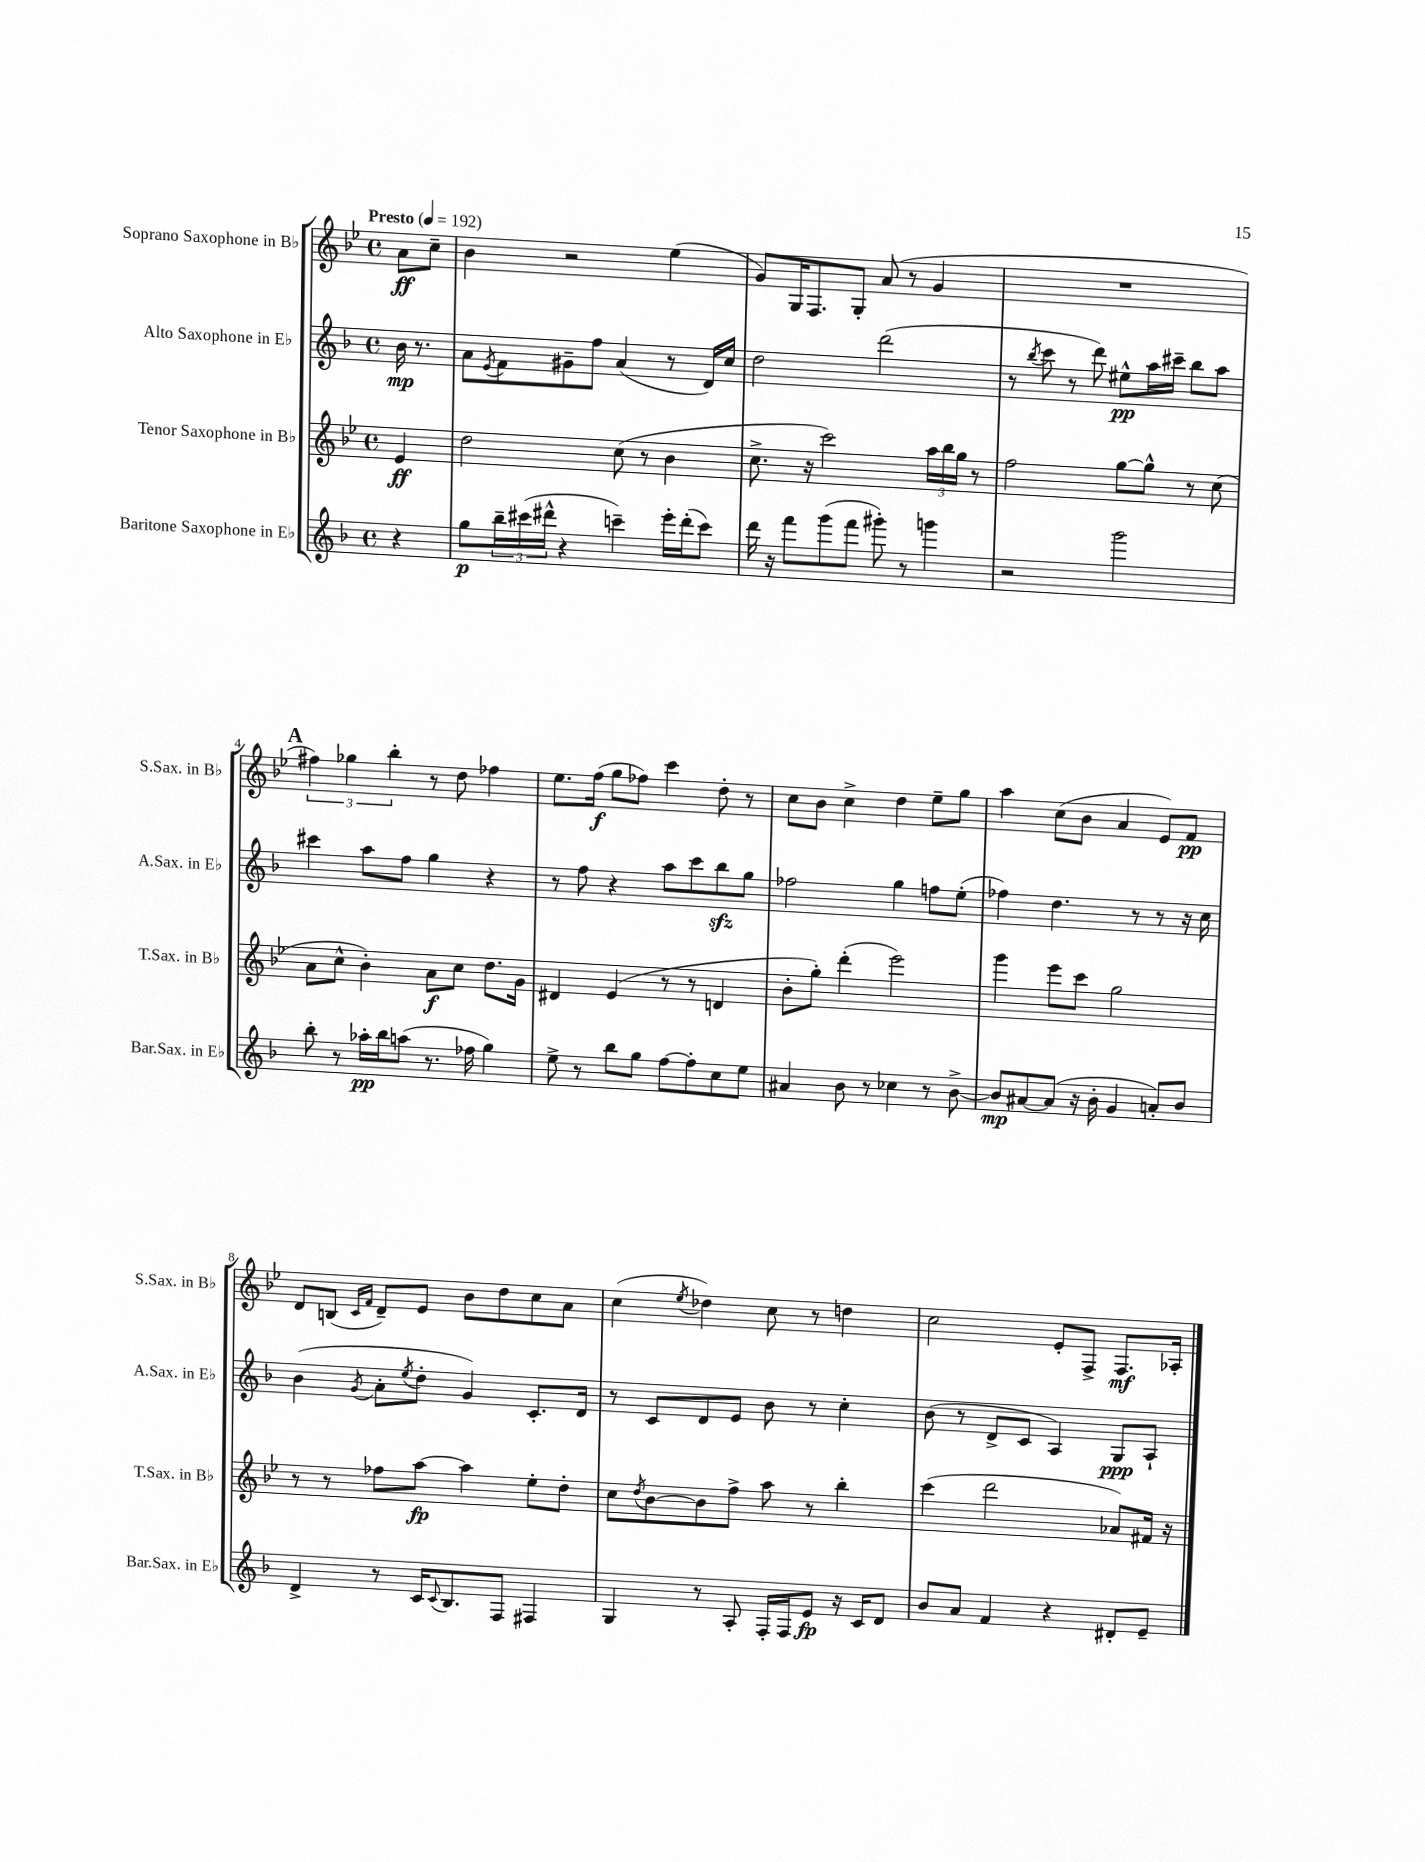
<<
\new StaffGroup <<
\new Staff = "s0" \with { instrumentName = "Soprano Saxophone in Bb" shortInstrumentName = "S.Sax. in Bb" } {
    \clef treble \key bes \major \defaultTimeSignature \time 4/4 \partial 4 \tempo "Presto" 4 = 192
    a'8\ff c''8-- |
    bes'4 r2 ees''4( |
    g'8) g16 f8. g8-. a'8( r8 g'4 |
    R1 |
    \mark \markup { \bold "A" } \tuplet 3/2 { fis''4) ges''4 bes''4-. } r8 d''8 fes''4 |
    ees''8. f''16\f( g''8 fes''8) c'''4 d''8-. r8 |
    c''8 bes'8 c''4-> d''4 ees''8-- g''8 |
    a''4 c''8( bes'8 a'4 ees'8) f'8\pp |
    d'8 b8( \grace { c'16 f'16 } d'8--) ees'8 bes'8 d''8 c''8 a'8 |
    c''4( \acciaccatura { ees''8 } des''4) c''8 r8 d''4 |
    c''2 ees'8-. f8-> f8.\mf aes16-. \bar "|." |
}
\new Staff = "s1" \with { instrumentName = "Alto Saxophone in Eb" shortInstrumentName = "A.Sax. in Eb" } {
    \clef treble \key f \major \defaultTimeSignature \time 4/4 \partial 4
    bes'16\mp r8. |
    a'8 \acciaccatura { e'8 } f'8 gis'8-- f''8 a'4( r8 d'16) c''16 |
    d''2 d'''2( |
    r8 \acciaccatura { bes''8 } c'''8 r8 d'''8) eis''8-^\pp a''16 cis'''16-- bes''8 a''8 |
    \mark \markup { \bold "A" } cis'''4 a''8 f''8 g''4 r4 |
    r8 f''8 r4 a''8 c'''8 bes''8\sfz g''8 |
    fes''2 g''4 f''8 e''8-.( |
    fes''4) d''4. r8 r8 r16 c''16 |
    bes'4( \acciaccatura { g'8 } a'8-. \acciaccatura { e''8 } d''8-. g'4) c'8.-. d'16 |
    r8 c'8 d'8 e'8 bes'8 r8 c''4-. |
    bes'8( r8 d'8-> c'8 a4) g8\ppp a8-! \bar "|." |
}
\new Staff = "s2" \with { instrumentName = "Tenor Saxophone in Bb" shortInstrumentName = "T.Sax. in Bb" } {
    \clef treble \key bes \major \defaultTimeSignature \time 4/4 \partial 4
    ees'4\ff |
    d''2 c''8( r8 bes'4 |
    c''8.-> r16 c'''2) \tuplet 3/2 { a''16 bes''16 g''16 } r8 |
    f''2 g''8~ g''8-^ r8 c''8( |
    \mark \markup { \bold "A" } a'8 c''8-^ bes'4-.) a'8\f c''8 d''8. g'16 |
    dis'4 ees'4( r8 r8 d'4 |
    bes'8-. g''8-.) d'''4-.( ees'''2) |
    g'''4 ees'''8 c'''8 g''2 |
    r8 r8 fes''8 a''8~\fp a''4 ees''8-. d''8-. |
    c''8 \acciaccatura { d''8 } bes'8~ bes'8 f''8-> a''8 r8 bes''4-. |
    c'''4( d'''2 aes'8) fis'16 r16 \bar "|." |
}
\new Staff = "s3" \with { instrumentName = "Baritone Saxophone in Eb" shortInstrumentName = "Bar.Sax. in Eb" } {
    \clef treble \key f \major \defaultTimeSignature \time 4/4 \partial 4
    r4 |
    g''8\p \tuplet 3/2 { bes''16-- cis'''16( dis'''16-^ } r4 c'''4--) e'''16-. dis'''16-.( c'''8) |
    d'''16 r16 f'''8 g'''8( f'''8 gis'''8-.) r8 g'''4 |
    r2 g'''2 |
    \mark \markup { \bold "A" } bes''8-. r8 aes''16-.\pp bes''16 a''8( r8. fes''16 g''4) |
    e''8-> r8 bes''8 g''8 f''8~ f''8-. c''8 e''8 |
    ais'4 bes'8 r8 ces''4 r8 bes'8~-> |
    bes'8\mp ais'8~ ais'8( r16 bes'16-. g'4 a'8-.) bes'8 |
    d'4-> r8 c'16 \appoggiatura { c'8 } bes8. f8 fis4 |
    g4 r8 a8-. f16-. f16 e'8\fp r16 c'16 d'8 |
    bes'8 a'8 f'4 r4 dis'8-. e'8-- \bar "|." |
}
>>
>>
